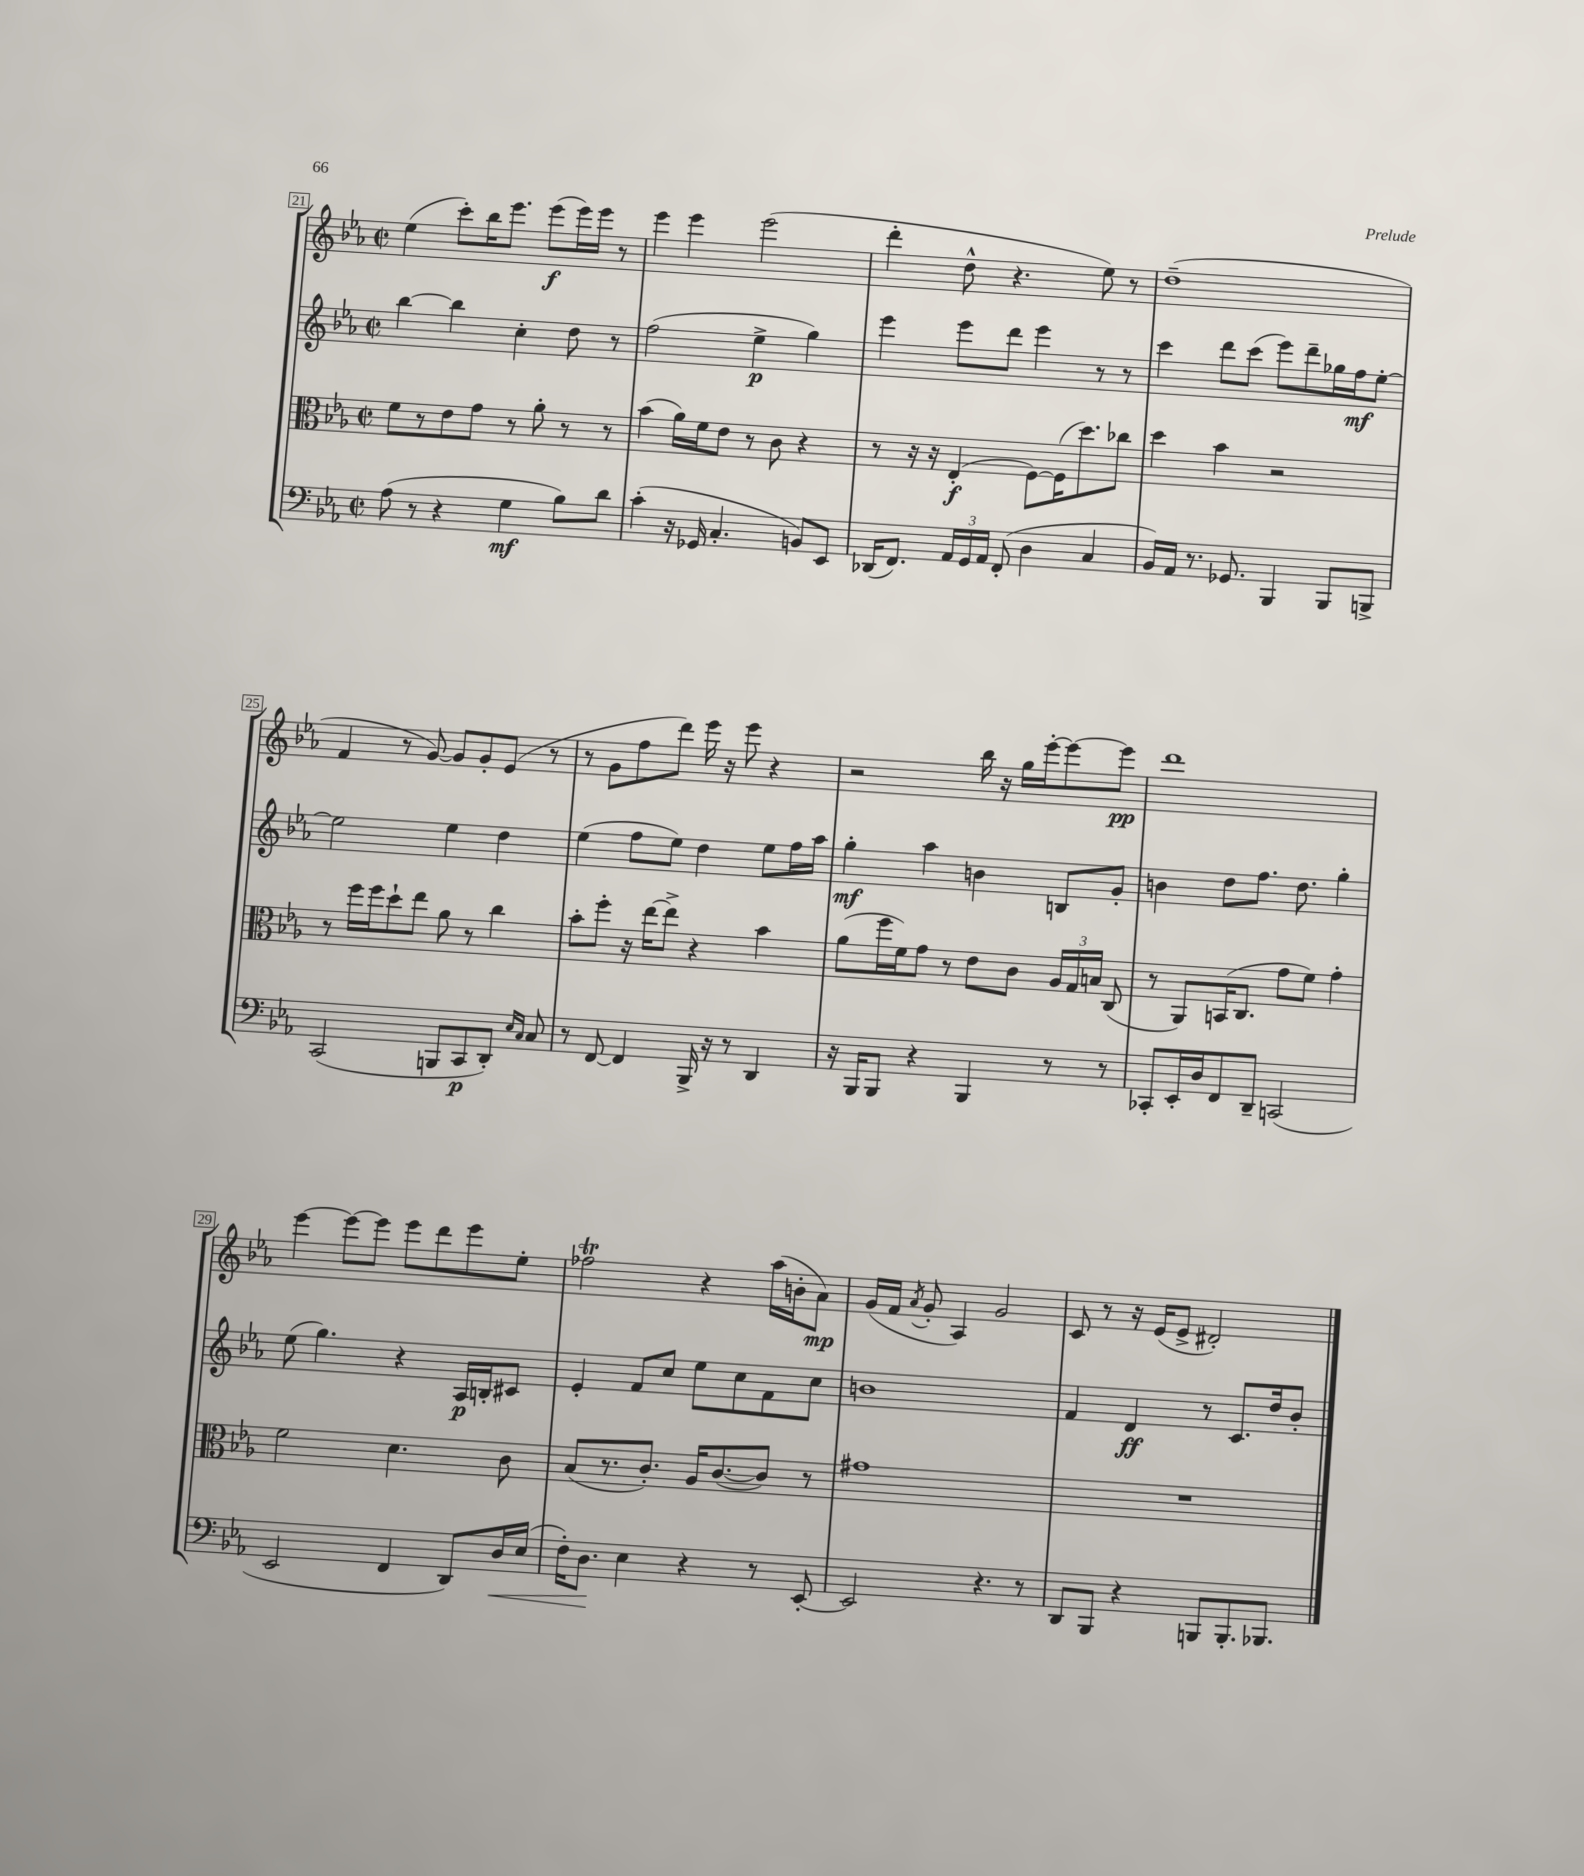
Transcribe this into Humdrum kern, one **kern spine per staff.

**kern	**dynam	**kern	**dynam	**kern	**dynam	**kern	**dynam
*part4	*part4	*part3	*part3	*part2	*part2	*part1	*part1
*staff4	*staff4	*staff3	*staff3	*staff2	*staff2	*staff1	*staff1
*clefF4	*	*clefC3	*	*clefG2	*	*clefG2	*
*k[b-e-a-]	*	*k[b-e-a-]	*	*k[b-e-a-]	*	*k[b-e-a-]	*
*M2/2	*	*M2/2	*	*M2/2	*	*M2/2	*
*met(c|)	*	*met(c|)	*	*met(c|)	*	*met(c|)	*
=21	=21	=21	=21	=21	=21	=21	=21
(8A-\	.	8f\L	.	[4bb-\	.	(4ee-\	.
8r	.	8r	.	.	.	.	.
4r	.	8e-\	.	4bb-\]	.	8ccc'\L)	.
.	.	8g\J	.	.	.	16bb-\K	.
.	.	.	.	.	.	8.eee-\J	.
4G\	mf	8r	.	4cc'\	.	.	.
.	.	8a-'\	.	.	.	(8eee-\L	f
8B-\L)	.	8r	.	8dd\	.	16eee-\L)	.
.	.	.	.	.	.	16eee-\JJ	.
8d\J	.	8r	.	8r	.	8r	.
=22	=22	=22	=22	=22	=22	=22	=22
(4c'\	.	(4b-\	.	(2ff\	.	4eee-\	.
16r	.	16a-\LL)	.	.	.	4eee-\	.
16GG-X/	.	16f\J	.	.	.	.	.
4.C'/	.	8e-\J	.	.	.	.	.
.	.	8r	.	4ee-^\	p	(2eee-\	.
.	.	8c\	.	.	.	.	.
8BBn/L)	.	4r	.	4gg\)	.	.	.
8EE-/J	.	.	.	.	.	.	.
=23	=23	=23	=23	=23	=23	=23	=23
(16DD-X/KL	.	8r	.	4eee-\	.	4ddd'\	.
8.FF/J)	.	.	.	.	.	.	.
.	.	16r	.	.	.	.	.
.	.	16r	.	.	.	.	.
24AA-/LL	.	(4E-'/	f	8eee-\L	.	8dd^^\	.
24GG/	.	.	.	.	.	.	.
24AA-/JJ	.	.	.	.	.	.	.
(8FF'/	.	.	.	8ddd\J	.	4.r	.
4D\	.	[8F\L)	.	4eee-\	.	.	.
.	.	(16F\K]	.	.	.	.	.
.	.	8.dd\)	.	.	.	.	.
4C/	.	.	.	8r	.	8ee-\)	.
.	.	8cc-X\J	.	8r	.	8r	.
=24	=24	=24	=24	=24	=24	=24	=24
16BB-/LL)	.	4dd\	.	4ccc\	.	(1dd~	.
16AA-/JJ	.	.	.	.	.	.	.
8.r	.	.	.	.	.	.	.
.	.	4b-\	.	8ddd\L	.	.	.
8.GG-X/	.	.	.	.	.	.	.
.	.	.	.	(8ccc\J	.	.	.
4BBB-/	.	2r	.	8eee-\L)	.	.	.
.	.	.	.	8ddd~\	.	.	.
8BBB-/L	.	.	.	16gg-X\L	.	.	.
.	.	.	.	16ff\J	mf	.	.
8BBBn^/J	.	.	.	[8ee-'\J	.	.	.
!!LO:LB:g=z
=25	=25	=25	=25	=25	=25	=25	=25
(2CC/	.	8r	.	2ee-\]	.	4f/	.
.	.	16ff\LL	.	.	.	.	.
.	.	16ff\J	.	.	.	.	.
.	.	8dd`\	.	.	.	8r	.
.	.	8ee-\J	.	.	.	[8g/)	.
8BBBn/L	.	8a-\	.	4ee-\	.	8g/L]	.
8CC/	p	8r	.	.	.	8g'/	.
8DD'/J)	.	4cc\	.	4dd\	.	(8e-/J	.
16qqE-/LL	.	.	.	.	.	.	.
16qqC/JJ	.	.	.	.	.	.	.
8C/	.	.	.	.	.	8r	.
=26	=26	=26	=26	=26	=26	=26	=26
8r	.	8b-'\L	.	(4ee-\	.	8r	.
[8FF/	.	8ff'\J	.	.	.	8g\L	.
4FF/]	.	16r	.	8ff\L	.	8ff\	.
.	.	[16ee-\KL	.	.	.	.	.
.	.	8ee-^\J]	.	8ee-\J)	.	8ddd\J)	.
16BBB-^/	.	4r	.	4dd\	.	16eee-\	.
16r	.	.	.	.	.	16r	.
8r	.	.	.	.	.	8eee-\	.
4DD/	.	4b-\	.	8ee-\L	.	4r	.
.	.	.	.	16ff\L	.	.	.
.	.	.	.	16aa-\JJ	.	.	.
=27	=27	=27	=27	=27	=27	=27	=27
16r	.	(8a-\L	.	4gg'\	mf	2r	.
16BBB-/KL	.	.	.	.	.	.	.
8BBB-/J	.	16ff\L	.	.	.	.	.
.	.	16f\J)	.	.	.	.	.
4r	.	8g\J	.	4aa-\	.	.	.
.	.	8r	.	.	.	.	.
4BBB-/	.	8e-\L	.	4bn\	.	16bb-\	.
.	.	.	.	.	.	16r	.
.	.	8c\J	.	.	.	16gg\LL	.
.	.	.	.	.	.	[16eee-'\J	.
8r	.	24A-/LL	.	8Bn/L	.	8eee-\_	.
.	.	24G/	.	.	.	.	.
.	.	24Bn/JJ	.	.	.	.	.
8r	.	(8C/	.	8g'/J	.	8eee-\J]	pp
=28	=28	=28	=28	=28	=28	=28	=28
8CC-X'/L	.	8r	.	4bn\	.	1ddd	.
16EE-'/L	.	8AA-/L)	.	.	.	.	.
16D/J	.	.	.	.	.	.	.
8FF/	.	(16BBn/K	.	8dd\L	.	.	.
.	.	8.C/J	.	.	.	.	.
8DD~/J	.	.	.	8.ff\J	.	.	.
(2CCn/	.	8g\L	.	.	.	.	.
.	.	.	.	8.dd\	.	.	.
.	.	8f\J)	.	.	.	.	.
.	.	4g'\	.	4gg'\	.	.	.
!!LO:LB:g=z
=29	=29	=29	=29	=29	=29	=29	=29
2EE-/	.	2f\	.	(8ee-\	.	[4eee-\	.
.	.	.	.	4.gg\)	.	.	.
.	.	.	.	.	.	8eee-\L_	.
.	.	.	.	.	.	8eee-\J]	.
4FF/	.	4.d\	.	4r	.	8eee-\L	.
.	.	.	.	.	.	8ddd\	.
8DD/L)	.	.	.	16A-/LL	p	8eee-\	.
.	.	.	.	16Bn'/J	.	.	.
!	!LO:HP:b	!	!	!	!	!	!
16D/L	<	8c\	.	8c#X/J	.	8ee-'\J	.
(16E-/JJ	.	.	.	.	.	.	.
=30	=30	=30	=30	=30	=30	=30	=30
16F'\KL)	.	(8B-/L	.	4e-'/	.	2ff-XT\	.
8.D\J	.	.	.	.	.	.	.
.	.	8.r	.	.	.	.	.
4E-\	[	.	.	8f/L	.	.	.
.	.	8.c'/J)	.	.	.	.	.
.	.	.	.	8cc/J	.	.	.
4r	.	16A-/KL	.	8ee-\L	.	4r	.
.	.	([8.c/	.	.	.	.	.
.	.	.	.	8cc\	.	.	.
8r	.	8c/J])	.	8f\	.	(16aa-\LL	.
.	.	.	.	.	.	16bn'\J	.
[8EE-'/	.	8r	.	8cc\J	.	8a-\J)	mp
=31	=31	=31	=31	=31	=31	=31	=31
2EE-/]	.	1g#X	.	1bn	.	(16g/LL	.
.	.	.	.	.	.	16f/JJ	.
.	.	.	.	.	.	8qa-/	.
.	.	.	.	.	.	8g'/	.
.	.	.	.	.	.	4A-/)	.
4.r	.	.	.	.	.	2g/	.
8r	.	.	.	.	.	.	.
=32	=32	=32	=32	=32	=32	=32	=32
8DD/L	.	1r	.	4f/	.	8c/	.
8BBB-/J	.	.	.	.	.	8r	.
4r	.	.	.	4d/	ff	16r	.
.	.	.	.	.	.	(16e-/KL	.
.	.	.	.	.	.	8e-^/J	.
8BBBn/L	.	.	.	8r	.	2d#X'/)	.
8.BBB'/	.	.	.	8.c/L	.	.	.
8.BBB-X/J	.	.	.	16dd/k	.	.	.
.	.	.	.	8b-'/J	.	.	.
==	==	==	==	==	==	==	==
*-	*-	*-	*-	*-	*-	*-	*-
